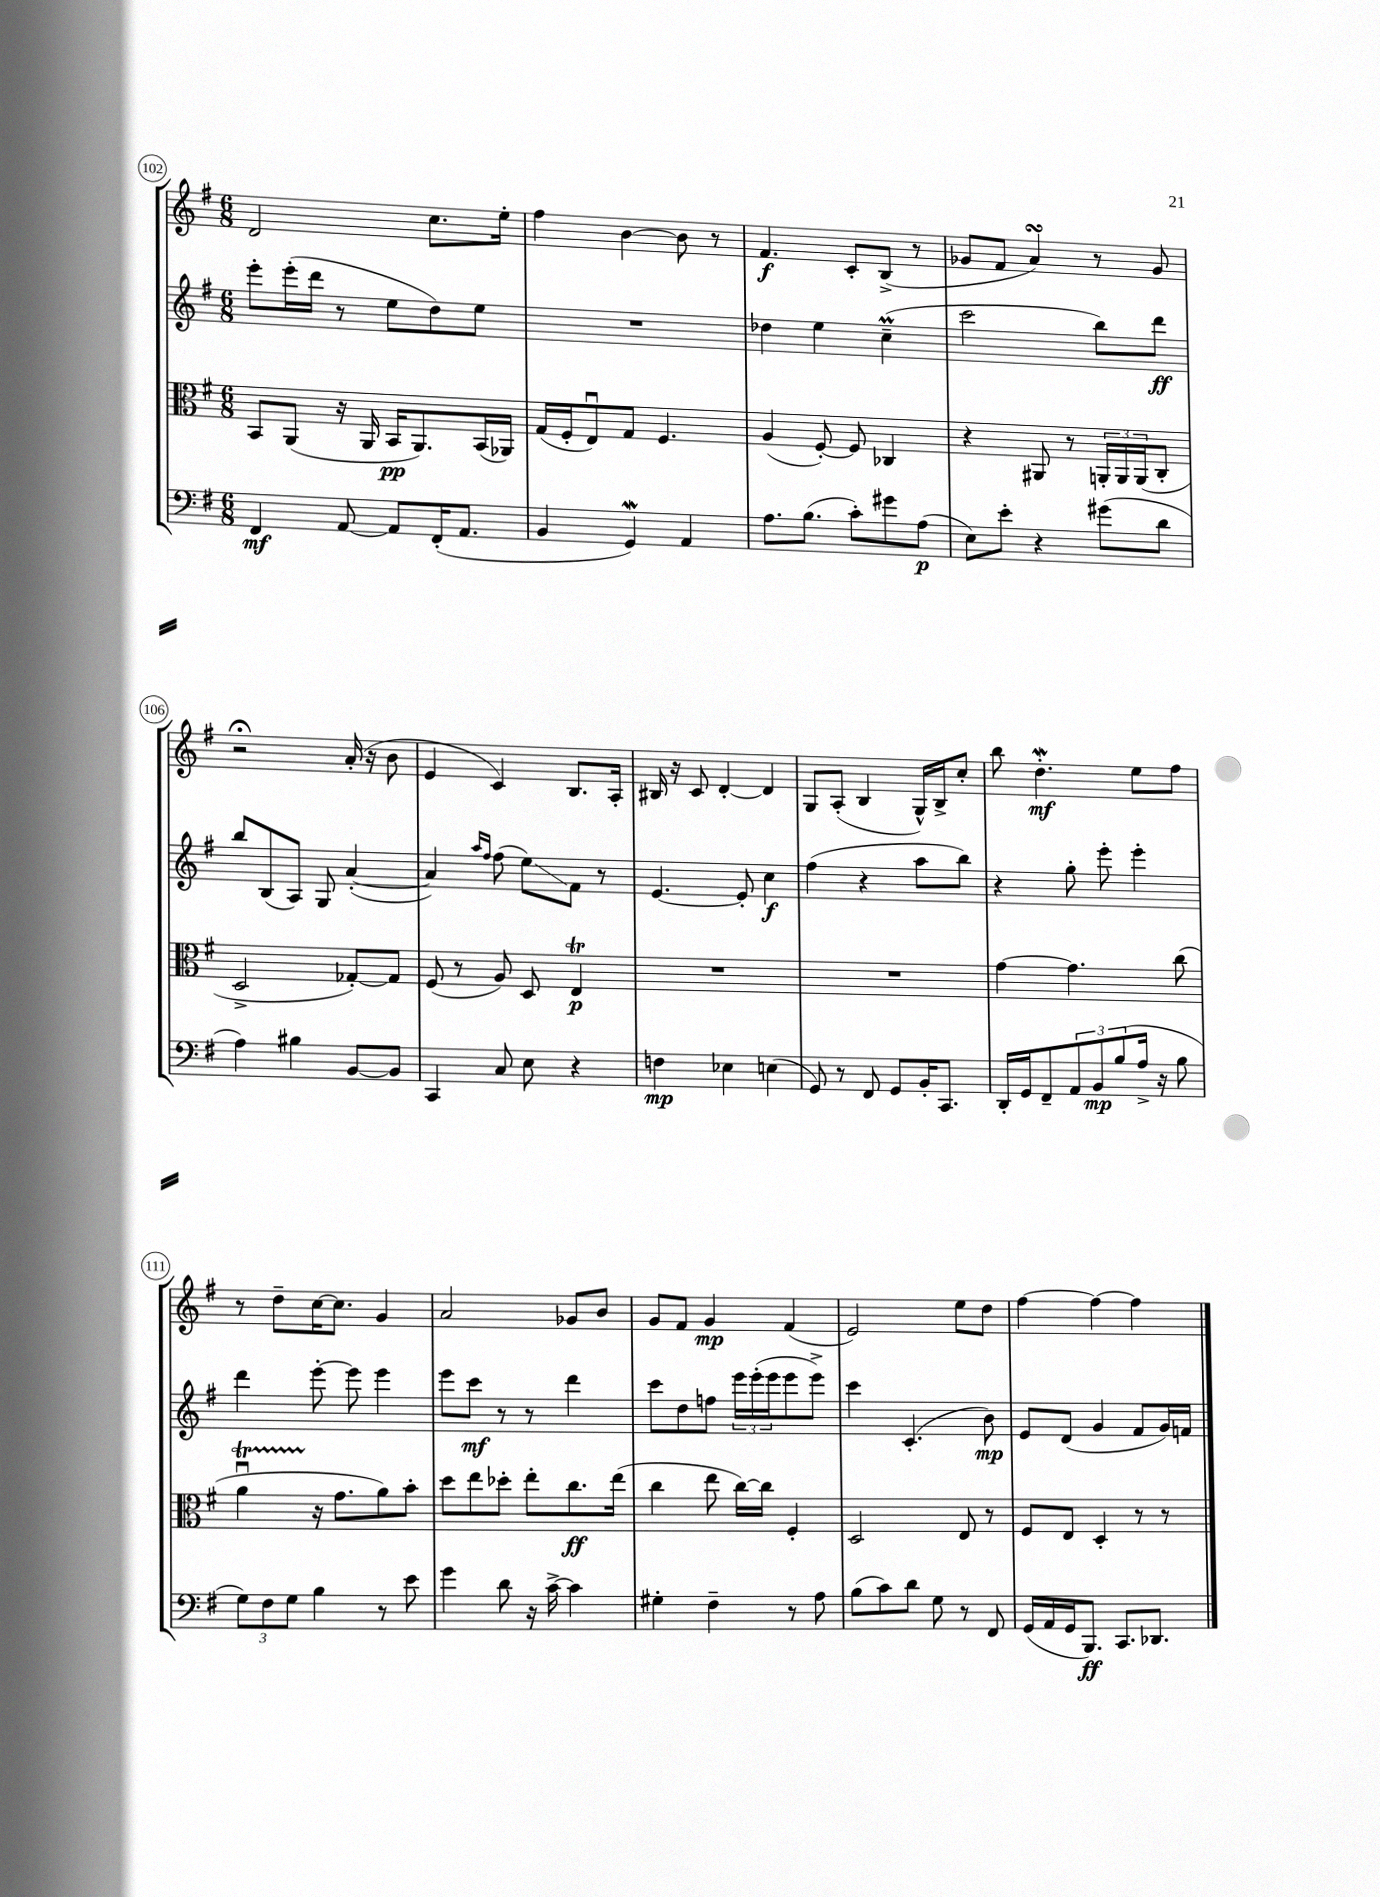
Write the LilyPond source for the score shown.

<<
\new StaffGroup <<
\new Staff = "s0" {
    \clef treble \key g \major \numericTimeSignature \time 6/8
    d'2 c''8. e''16-. |
    fis''4 b'4~ b'8 r8 |
    fis'4.\f c'8-. b8->( r8 |
    ges'8 fis'8 a'4\turn) r8 ges'8 |
    r2\fermata a'16-.( r16 b'8 |
    e'4 c'4) b8. a16-. |
    bis16 r16 c'8 d'4~-. d'4 |
    g8 a8-.( b4 g16-^) b16-> c''8-. |
    b''8 d''4.-.\mordent\mf e''8 fis''8 |
    r8 d''8-- c''16~ c''8. g'4 |
    a'2 ges'8 b'8 |
    g'8 fis'8 g'4\mp fis'4( |
    e'2) e''8 d''8 |
    fis''4~ fis''4~ fis''4 \bar "|." |
}
\new Staff = "s1" {
    \clef treble \key g \major \numericTimeSignature \time 6/8
    e'''8-. e'''16-.( d'''16 r8 e''8 d''8) e''8 |
    R2. |
    des''4 e''4 c''4--\prall( |
    c'''2 b''8) d'''8\ff |
    b''8 b8( a8) g8 a'4~-.( |
    a'4) \grace { a''16 fis''16 } fis''8( e''8\glissando) fis'8 r8 |
    e'4.~ e'8-. c''4\f |
    fis''4( r4 a''8 b''8) |
    r4 g''8-. e'''8-. e'''4-. |
    d'''4 e'''8~-. e'''8 e'''4 |
    e'''8 c'''8\mf r8 r8 d'''4 |
    c'''8 d''8 f''8 \tuplet 3/2 { e'''16 e'''16-.( e'''16 } e'''8 e'''8->) |
    c'''4 c'4.-.( b'8\mp) |
    e'8 d'8( g'4 fis'8 g'16) f'16 \bar "|." |
}
\new Staff = "s2" {
    \clef alto \key g \major \numericTimeSignature \time 6/8
    b,8 a,8( r16 a,16 b,16\pp a,8.) b,16( aes,16) |
    g16( fis16-. e8\downbow) g8 fis4. |
    a4( fis8~-.) fis8 ces4 |
    r4 ais,8 r8 \tuplet 3/2 { a,16-. a,16 a,16( } c8-. |
    d2-> ges8~-.) ges8 |
    fis8( r8 a8) d8 e4\trill\p |
    R2. |
    R2. |
    g'4~ g'4. c''8( |
    a'4\downbow\startTrillSpan r16\stopTrillSpan g'8. a'8) b'8-. |
    d''8 e''8 des''8-. e''8-. c''8.\ff e''16( |
    c''4 e''8 c''16~) c''16 fis4-. |
    d2 e8 r8 |
    fis8 e8 d4-. r8 r8 \bar "|." |
}
\new Staff = "s3" {
    \clef bass \key g \major \numericTimeSignature \time 6/8
    fis,4\mf a,8~ a,8 fis,16-.( a,8. |
    b,4 g,4\mordent) a,4 |
    a8. b8.( c'8-.) gis'8 a8\p( |
    e8) e'8-. r4 gis'8( d'8 |
    a4) bis4 b,8~ b,8 |
    c,4 c8 e8 r4 |
    f4\mp ees4 e4( |
    g,8) r8 fis,8 g,8 b,16-. c,8. |
    d,16-. g,16 fis,8-- \tuplet 3/2 { a,8 b,8\mp b8( } a16-> r16 b8 |
    \tuplet 3/2 { g8) fis8 g8 } b4 r8 e'8 |
    g'4 d'8 r16 c'16~-> c'4 |
    gis4-. fis4-- r8 a8 |
    b8( c'8) d'8 g8 r8 fis,8 |
    g,16( a,16 g,16 b,,8.\ff) c,8. des,8. \bar "|." |
}
>>
>>
\layout { \context { \Score currentBarNumber = #102 \override BarNumber.stencil = #(make-stencil-circler 0.1 0.3 ly:text-interface::print) } }
